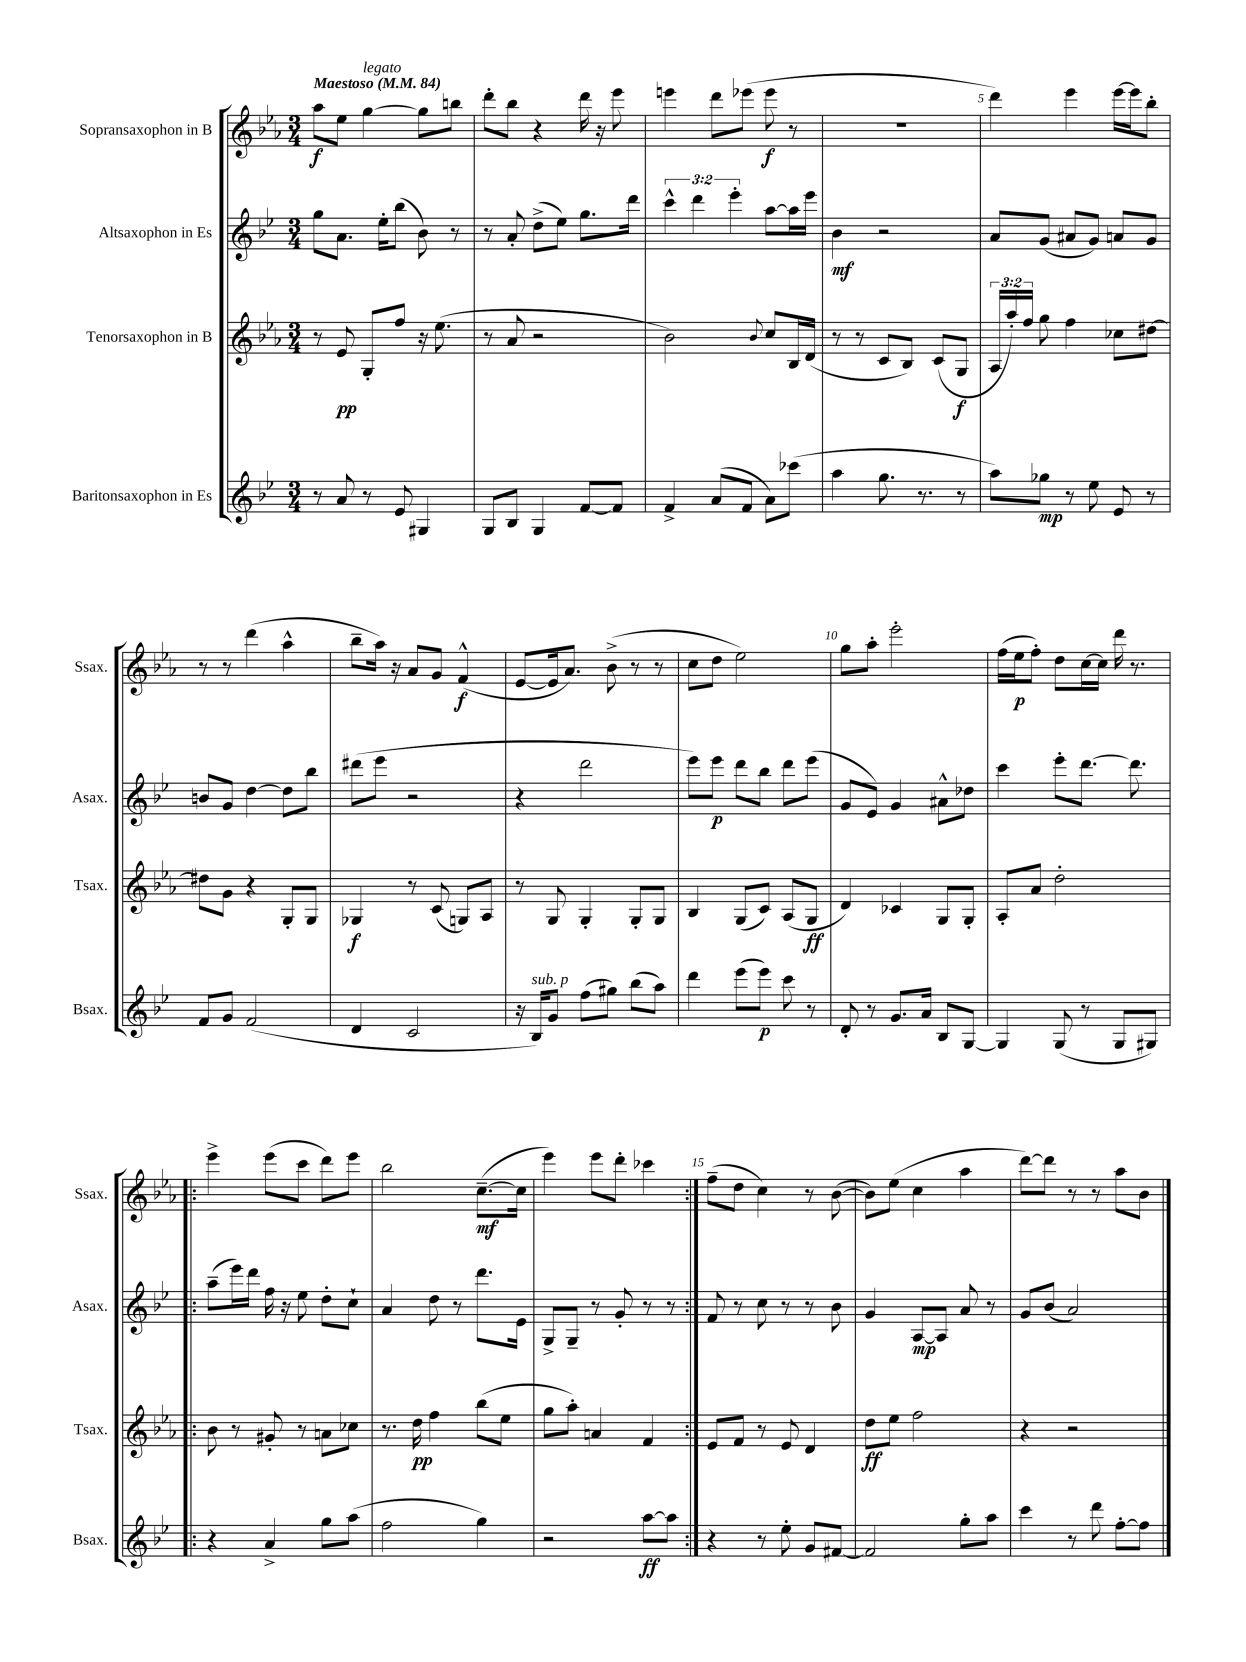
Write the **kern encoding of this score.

**kern	**dynam	**kern	**dynam	**kern	**dynam	**kern	**dynam
*part4	*part4	*part3	*part3	*part2	*part2	*part1	*part1
*staff4	*staff4	*staff3	*staff3	*staff2	*staff2	*staff1	*staff1
*I"Baritonsaxophon in Es	*	*I"Tenorsaxophon in B	*	*I"Altsaxophon in Es	*	*I"Sopransaxophon in B	*
*I'Bsax.	*	*I'Tsax.	*	*I'Asax.	*	*I'Ssax.	*
*clefG2	*	*clefG2	*	*clefG2	*	*clefG2	*
*k[b-e-]	*	*k[b-e-a-]	*	*k[b-e-]	*	*k[b-e-a-]	*
*M3/4	*	*M3/4	*	*M3/4	*	*M3/4	*
*MM84	*	*MM84	*	*MM84	*	*MM84	*
=1	=1	=1	=1	=1	=1	=1	=1
!	!	!	!	!	!	!LO:TX:a:B:t=Maestoso	!
8r	.	8r	.	8gg\L	.	8aa-\L	f
8a/	.	8e-/	pp	8.a\J	.	8ee-\J	.
!	!	!	!	!	!	!LO:TX:a:i:t=legato	!
8r	.	8G'/L	.	.	.	[4gg\	.
.	.	.	.	16ee-'\KL	.	.	.
8e-/	.	8ff/J	.	(8bb-\J	.	.	.
4G#X/	.	16r	.	8b-\)	.	8gg\L]	.
.	.	(8.ee-\	.	.	.	.	.
.	.	.	.	8r	.	8bbn\J	.
=2	=2	=2	=2	=2	=2	=2	=2
8G/L	.	8r	.	8r	.	8ddd'\L	.
8B-/J	.	8a-/	.	8a'/	.	8bb-\J	.
4G/	.	2r	.	(8dd^\L	.	4r	.
.	.	.	.	8ee-\J)	.	.	.
[8f/L	.	.	.	8.gg\L	.	16ddd\	.
.	.	.	.	.	.	16r	.
8f/J]	.	.	.	.	.	8eee-\	.
.	.	.	.	16ddd\Jk	.	.	.
=3	=3	=3	=3	=3	=3	=3	=3
4f^/	.	2b-\)	.	6ccc^^\	.	4eeen\	.
.	.	.	.	6ddd\	.	.	.
(8a/L	.	.	.	.	.	8ddd\L	.
.	.	.	.	6eee-'\	.	.	.
8f/J	.	.	.	.	.	(8eee-X\J	.
.	.	8qqb-/	.	.	.	.	.
8a\L)	.	8cc/L	.	[8aa\L	.	8eee-\	f
(8ccc-X\J	.	16B-/L	.	16aa\L]	.	8r	.
.	.	(16d/JJ	.	16eee-\JJ	.	.	.
=4	=4	=4	=4	=4	=4	=4	=4
4aa\	.	8r	.	4b-\	mf	2.r	.
.	.	8r	.	.	.	.	.
8.gg\	.	8c/L	.	2r	.	.	.
.	.	8B-/J)	.	.	.	.	.
8.r	.	.	.	.	.	.	.
.	.	(8c/L	.	.	.	.	.
8r	.	8G/J	f	.	.	.	.
=5	=5	=5	=5	=5	=5	=5	=5
8aa\L)	.	24A-/LL	.	8a/L	.	4ddd\)	.
.	.	24aa-'/)	.	.	.	.	.
.	.	24ff/JJ	.	.	.	.	.
8gg-X\J	mp	8gg\	.	(8g/J	.	.	.
8r	.	4ff\	.	8a#X/L	.	4eee-\	.
8ee-\	.	.	.	8g/J)	.	.	.
8e-/	.	8cc-X\L	.	8an/L	.	[16eee-\LL	.
.	.	.	.	.	.	16eee-\J]	.
8r	.	[8dd#X\J	.	8g/J	.	8bb-'\J	.
!!LO:LB:g=z
=6	=6	=6	=6	=6	=6	=6	=6
8f/L	.	8dd#X\L]	.	8bn/L	.	8r	.
8g/J	.	8g\J	.	8g/J	.	8r	.
(2f/	.	4r	.	[4dd\	.	(4ddd\	.
.	.	8G'/L	.	8dd\L]	.	4aa-^^\	.
.	.	8G/J	.	8bb-\J	.	.	.
=7	=7	=7	=7	=7	=7	=7	=7
4d/	.	4G-X/	f	(8ddd#X\L	.	8bb-~\L	.
.	.	.	.	8eee-\J	.	16aa-\Jk)	.
.	.	.	.	.	.	16r	.
2c/	.	8r	.	2r	.	8a-/L	.
.	.	(8c/	.	.	.	8g/J	.
.	.	8Gn/L)	.	.	.	(4f^^/	f
.	.	8A-/J	.	.	.	.	.
=8	=8	=8	=8	=8	=8	=8	=8
16r	.	8r	.	4r	.	[8e-/L	.
!LO:TX:a:i:t=sub. p	!	!	!	!	!	!	!
16B-/KL)	.	.	.	.	.	.	.
8g/J	.	8G/	.	.	.	16e-/k]	.
.	.	.	.	.	.	8.a-/J)	.
(8ff\L	.	4G'/	.	2ddd\	.	.	.
8gg#X\J)	.	.	.	.	.	(8b-^\	.
(8bb-\L	.	8G'/L	.	.	.	8r	.
8aa\J)	.	8G/J	.	.	.	8r	.
=9	=9	=9	=9	=9	=9	=9	=9
4ddd\	.	4B-/	.	8eee-\L)	.	8cc\L	.
.	.	.	.	8eee-\J	p	8dd\J	.
(8eee-\L	.	(8G/L	.	8ddd\L	.	2ee-\)	.
8eee-\J)	p	8c/J)	.	8bb-\J	.	.	.
8ccc\	.	(8A-/L	.	8ddd\L	.	.	.
8r	.	8G/J	ff	(8eee-\J	.	.	.
=10	=10	=10	=10	=10	=10	=10	=10
8d'/	.	4d/)	.	8g/L	.	8gg\L	.
8r	.	.	.	8e-/J)	.	8aa-'\J	.
8.g/L	.	4c-X/	.	4g/	.	2eee-'\	.
16a/Jk	.	.	.	.	.	.	.
8B-/L	.	8G/L	.	8a#X^^\L	.	.	.
[8G/J	.	8G'/J	.	8dd-X\J	.	.	.
=11	=11	=11	=11	=11	=11	=11	=11
4G/]	.	8A-'/L	.	4ccc\	.	(16ff\LL	.
.	.	.	.	.	.	16ee-\J	p
.	.	8a-/J	.	.	.	8ff'\J)	.
(8G/	.	2dd'\	.	8eee-'\L	.	8dd\L	.
8r	.	.	.	[8.ddd\J	.	[16cc\L	.
.	.	.	.	.	.	16cc\JJ]	.
8G/L	.	.	.	.	.	16ddd\	.
.	.	.	.	8.ddd\]	.	8.r	.
8G#X/J)	.	.	.	.	.	.	.
!!LO:LB:g=z
=12!|:	=12!|:	=12!|:	=12!|:	=12!|:	=12!|:	=12!|:	=12!|:
4r	.	8b-\	.	(8aa~\L	.	4eee-^\	.
.	.	8r	.	16eee-\L)	.	.	.
.	.	.	.	16ddd\JJ	.	.	.
4a^/	.	8g#X'/	.	16ff\	.	(8eee-\L	.
.	.	.	.	16r	.	.	.
.	.	8r	.	8ee-\	.	8ccc\J	.
8gg\L	.	8an\L	.	8dd'\L	.	8ddd\L)	.
(8aa\J	.	8cc-X\J	.	8cc`\J	.	8eee-\J	.
=13	=13	=13	=13	=13	=13	=13	=13
2ff\	.	8.r	.	4a/	.	2bb-\	.
.	.	16dd\	pp	.	.	.	.
.	.	4ff\	.	8dd\	.	.	.
.	.	.	.	8r	.	.	.
4gg\)	.	(8bb-\L	.	8.ddd\L	.	([8.cc~\L	mf
.	.	8ee-\J	.	.	.	.	.
.	.	.	.	16e-\Jk	.	16cc\Jk]	.
=14	=14	=14	=14	=14	=14	=14	=14
2r	.	8gg\L	.	8G^/L	.	4eee-\)	.
.	.	8aa-'\J)	.	8G~/J	.	.	.
.	.	4an/	.	8r	.	8eee-\L	.
.	.	.	.	8g'/	.	8ddd'\J	.
[8aa\L	ff	4f/	.	8r	.	4ccc-X\	.
8aa\J]	.	.	.	8r	.	.	.
=15:|!	=15:|!	=15:|!	=15:|!	=15:|!	=15:|!	=15:|!	=15:|!
4r	.	8e-/L	.	8f/	.	(8ff~\L	.
.	.	8f/J	.	8r	.	8dd\J	.
8r	.	8r	.	8cc\	.	4cc\)	.
8ee-'\	.	8e-/	.	8r	.	.	.
8g/L	.	4d/	.	8r	.	8r	.
[8f#X/J	.	.	.	8b-\	.	([8b-\	.
=16	=16	=16	=16	=16	=16	=16	=16
2f#/]	.	8dd\L	ff	4g/	.	8b-\L])	.
.	.	8ee-\J	.	.	.	(8ee-\J	.
.	.	2ff\	.	[8A/L	mp	4cc\	.
.	.	.	.	8A/J]	.	.	.
8gg'\L	.	.	.	8a/	.	4aa-\	.
8aa\J	.	.	.	8r	.	.	.
=17	=17	=17	=17	=17	=17	=17	=17
4ccc\	.	4r	.	8g/L	.	[8ddd\L)	.
.	.	.	.	(8b-/J	.	8ddd\J]	.
8r	.	2r	.	2a/)	.	8r	.
8ddd\	.	.	.	.	.	8r	.
[8ff'\L	.	.	.	.	.	8aa-\L	.
8ff\J]	.	.	.	.	.	8b-\J	.
==	==	==	==	==	==	==	==
*-	*-	*-	*-	*-	*-	*-	*-
